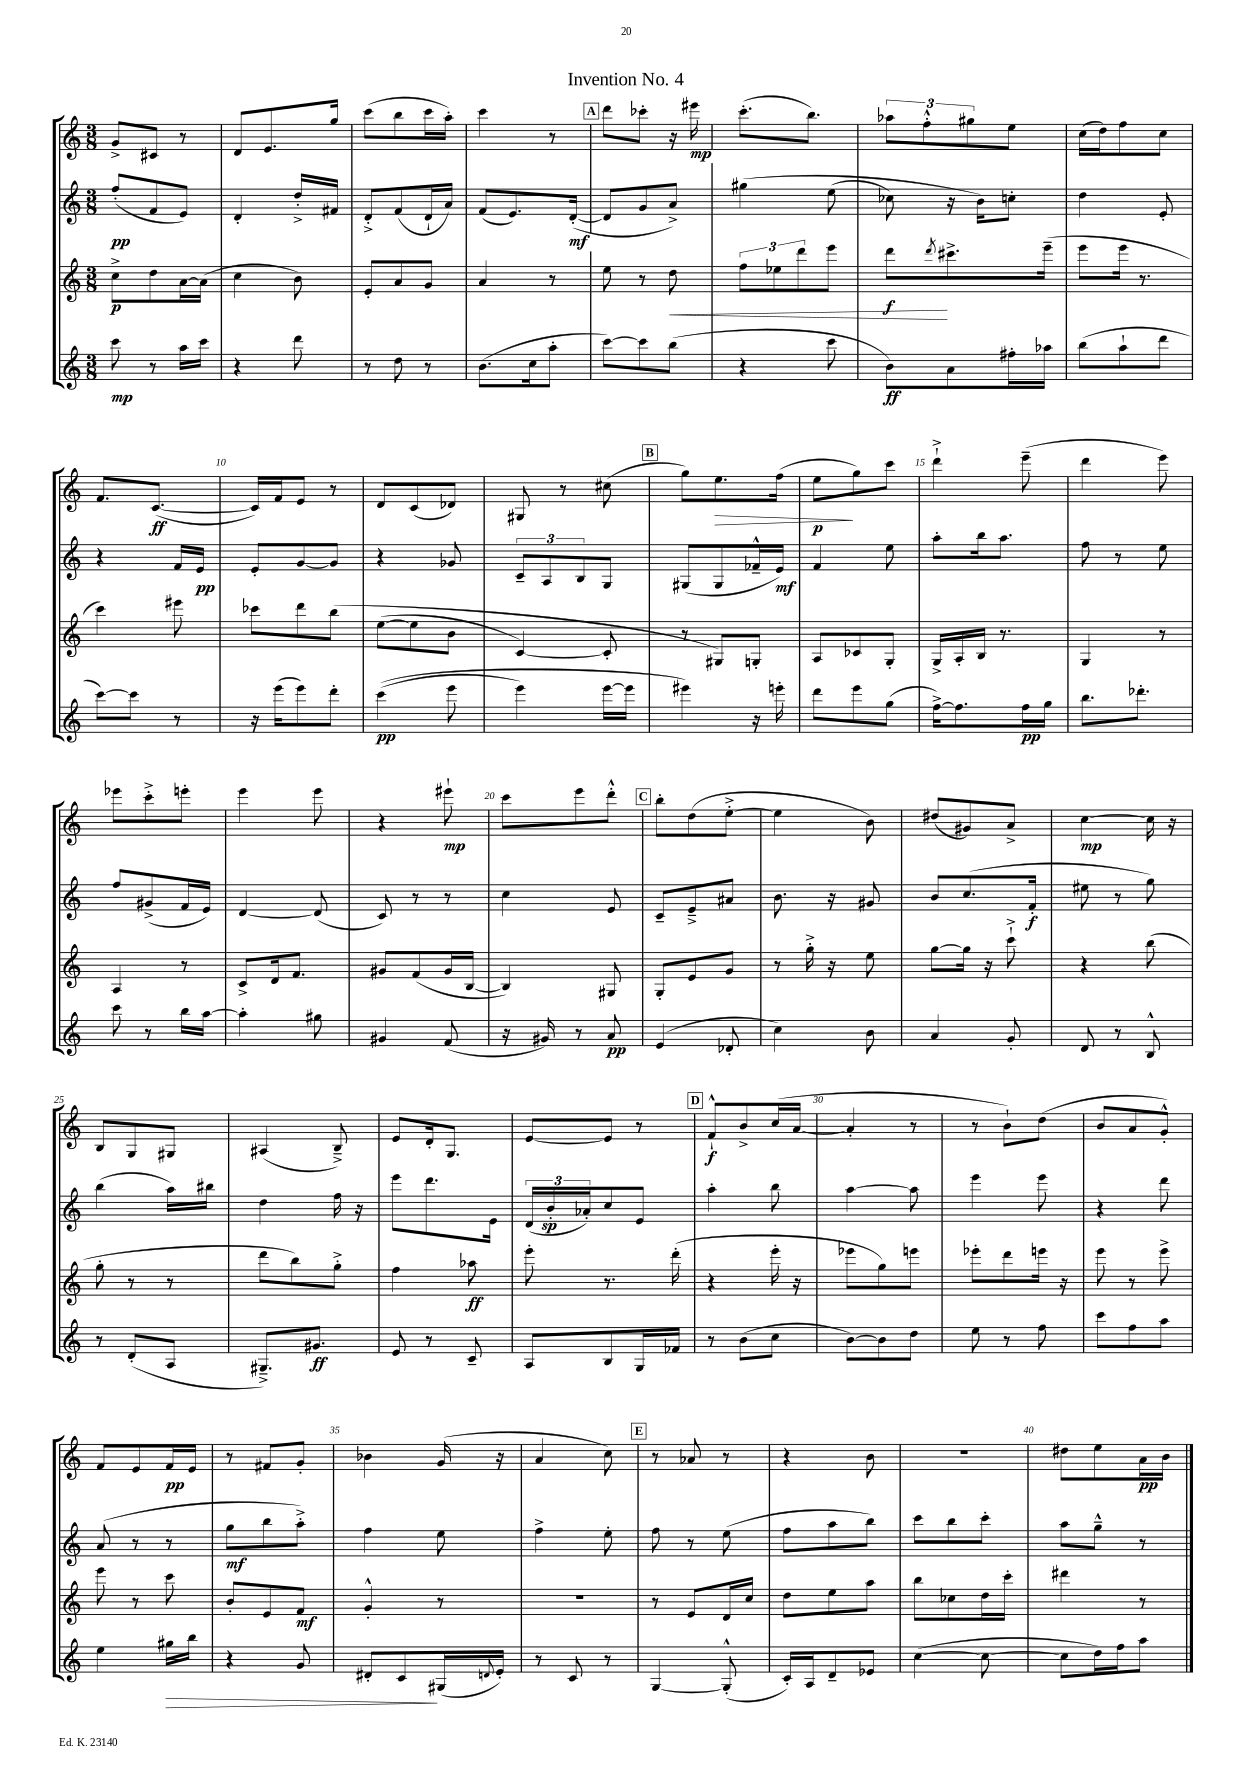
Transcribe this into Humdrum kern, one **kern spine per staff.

**kern	**kern	**kern	**kern
*staff4	*staff3	*staff2	*staff1
*clefG2	*clefG2	*clefG2	*clefG2
*k[]	*k[]	*k[]	*k[]
*M3/8	*M3/8	*M3/8	*M3/8
8ccc\	8cc^\L	(8ff'/L	8g^/L
8r	8dd\	8f/	8c#/J
16aa\LL	[16a\L	8e/J)	8r
16ccc\JJ	(16a\]JJ	.	.
=	=	=	=
4r	4cc\	4d'/	8d/L
.	.	.	8.e/
8ddd\	8b\)	16dd'^/LL	.
.	.	16f#/JJ	16gg/Jk
=	=	=	=
8r	8e'/L	8d'^/L	(8ccc\L
8dd\	8a/	(8f/	8bb\
8r	8g/J	16d`/L	16ccc\L
.	.	16a/JJ)	16aa'\JJ)
=	=	=	=
(8.b\L	4a/	(8f/L	4ccc\
.	.	8.e/)	.
16cc\k	.	.	.
8aa'\J	8r	.	8r
.	.	([16d'/Jk	.
=	=	=	=
[8ccc\L)	8ee\	8d/]L	8ddd\L
8ccc\]	8r	8g/	8ccc-'\J
(8bb\J	8dd\	8a^/J)	16r
.	.	.	16eee#\
=	=	=	=
4r	12ff\L	&(4gg#\	(8.ccc'\L
.	12ee-\	.	.
.	12ddd\	.	.
.	.	.	8.bb\J)
8ccc\	8eee\J	(8ee\	.
=	=	=	=
8b\L)	8ddd\L	8cc-\)	12aa-\L
.	.	.	12ff'^^\
.	8qddd/	.	.
8a\	8.ccc#^\	16r	.
.	.	.	12gg#\
.	.	16b\LK&)	.
16ff#'\L	.	8cc'\J	8ee\J
16aa-\JJ	(16eee~\Jk	.	.
=	=	=	=
(8bb\L	8eee\L	4dd\	(16cc\LL
.	.	.	16dd\J)
8aa`\	16eee\Jk	.	8ff\
.	8.r	.	.
8ddd\J	.	8e'/	8cc\J
=	=	=	=
[8ccc\L)	4ccc\)	4r	8.f/L
8ccc\]J	.	.	.
.	.	.	([8.c/J
8r	8eee#\	16f/LL	.
.	.	16e/JJ	.
=	=	=	=
16r	8ccc-\L	8e'/L	16c/]LL)
(16eee\LK	.	.	16f/J
8eee\)	8ddd\	[8g/	8e/J
8ddd'\J	&(8bb\J	8g/]J	8r
=	=	=	=
&((4ccc\	([8ee\L	4r	8d/L
.	8ee\]	.	(8c/
8eee\	8b\J	8g-/	8d-/J)
=	=	=	=
4eee\)	[4c/)	12c~/L	8G#/
.	.	12A/	.
.	.	.	8r
.	.	12B/	.
[16eee\LL	8c'/]	8G/J	(8cc#\
16eee\]JJ	.	.	.
=	=	=	=
4eee#\&)	8r	(8G#/L	8gg\L)
.	8G#/L&)	8G#/	8.ee\
16r	8G'/J	16f-~^^/L	.
16eee'\	.	16e/JJ)	(16ff\Jk
=	=	=	=
8ddd\L	8A/L	4f/	8ee\L
8eee\	8c-/	.	8gg\)
(8gg\J	8G'/J	8ee\	8ccc\J
=	=	=	=
[16ff^\LK)	16G^/LL	8aa'\L	4ddd`^\
8.ff\]	16A'/	.	.
.	16B/JJ	16bb\k	.
.	8.r	8.aa\J	.
16ff\L	.	.	(8eee~\
16gg\JJ	.	.	.
=	=	=	=
8.bb\L	4G/	8ff\	4ddd\
.	.	8r	.
8.ddd-'\J	.	.	.
.	8r	8ee\	8eee\)
=	=	=	=
8ccc\	4A/	8ff/L	8eee-\L
8r	.	(8g#^/	8ccc'^\
16bb\LL	8r	16f/L	8eee'\J
[16aa\JJ	.	16e/JJ)	.
=	=	=	=
4aa'\]	8c^/L	[4d/	4eee\
.	16d/k	.	.
.	8.f/J	.	.
8gg#\	.	(8d/]	8eee\
=	=	=	=
4g#/	8g#/L	8c/)	4r
.	(8f/	8r	.
(8f/	16g#/L	8r	8eee#`\
.	[16B/JJ	.	.
=	=	=	=
16r	4B/])	4cc\	8ccc\L
16g#/)	.	.	.
8r	.	.	8eee\
8a/	8G#/	8e/	8ddd'^^\J
=	=	=	=
(4e/	8G'/L	8c~/L	8bb'\L
.	8e/	8e~^/	(8dd\
8d-'/	8g/J	8a#/J	[8ee'^\J
=	=	=	=
4cc\)	8r	8.b\	4ee\]
.	16gg'^\	.	.
.	16r	16r	.
8b\	8ee\	8g#/	8b\)
=	=	=	=
4a/	[8gg\L	8b/L	(8dd#/L
.	16gg\]Jk	(8.cc/	8g#/)
.	16r	.	.
8g'/	8ccc`^\	.	8a^/J
.	.	16f'/Jk	.
=	=	=	=
8d/	4r	8ee#\	[4cc\
8r	.	8r	.
8B^^/	(8bb\	8gg\)	16cc\]
.	.	.	16r
=	=	=	=
8r	8gg'\	(4bb\	8B/L
(8d'/L	8r	.	8G/
8A/J	8r	16aa\LL)	8G#/J
.	.	16bb#\JJ	.
=	=	=	=
8.G#~^/L)	8ddd\L	4dd\	(4A#/
.	8bb\)	.	.
8.g#/J	.	.	.
.	8gg'^\J	16ff\	8B~^/)
.	.	16r	.
=	=	=	=
8e/	4ff\	8eee\L	8e/L
8r	.	8.ddd\	16d'/k
.	.	.	8.G/J
8c~/	8aa-\	.	.
.	.	16e\Jk	.
=	=	=	=
8A/L	8eee'\	(24d/LL	[8e/L
.	.	24b'/	.
.	.	24a-'/J)	.
8B/	8.r	8cc/	8e/]J
16G/L	.	8e/J	8r
16f-/JJ	(16ddd'\	.	.
=	=	=	=
8r	4r	4aa'\	8f`^^/L
(8b\L	.	.	8b^/
8cc\J	16eee'\	8bb\	(16cc/L
.	16r	.	[16a/JJ
=	=	=	=
[8b\L)	8eee-\L	[4aa\	4a'/]
8b\]	8gg\)	.	.
8dd\J	8eee\J	8aa\]	8r
=	=	=	=
8ee\	8eee-'\L	4eee\	8r
8r	8ddd\	.	8b`\L)
8ff\	16eee\Jk	8eee\	(8dd\J
.	16r	.	.
=	=	=	=
8ccc\L	8eee\	4r	8b/L
8ff\	8r	.	8a/
8aa\J	8eee^\	8ddd\	8g'^^/J)
=	=	=	=
4ee\	8eee\	(8a/	8f/L
.	8r	8r	8e/
16gg#\LL	8ccc\	8r	16f/L
16bb\JJ	.	.	16e/JJ
=	=	=	=
4r	8b'/L	8gg\L	8r
.	8e/	8bb\	8f#/L
8g/	8f/J	8aa'^\J)	8g'/J
=	=	=	=
8d#'/L	4g'^^/	4ff\	4b-\
8c/	.	.	.
(16G#/L	8r	8ee\	(16g/
8qqd/	.	.	.
16e'/JJ)	.	.	16r
=	=	=	=
8r	4.r	4ff^\	4a/
8c/	.	.	.
8r	.	8ee'\	8cc\)
=	=	=	=
[4G/	8r	8ff\	8r
.	8e/L	8r	8a-/
(8G'^^/]	16d/L	(8ee\	8r
.	16cc/JJ	.	.
=	=	=	=
16c'/LL)	8dd\L	8ff\L	4r
16A/J	.	.	.
8d~/	8ee\	8aa\	.
8e-/J	8aa\J	8bb\J)	8b\
=	=	=	=
([4cc\	8bb\L	8ccc\L	4.r
.	8cc-\	8bb\	.
8cc\_	16dd\L	8ccc'\J	.
.	16ccc'\JJ	.	.
=	=	=	=
8cc\]L	4ddd#\	8aa\L	8dd#\L
16dd\L)	.	8gg~^^\J	8ee\
16ff\J	.	.	.
8aa\J	8r	8r	16a\L
.	.	.	16b\JJ
==	==	==	==
*-	*-	*-	*-
